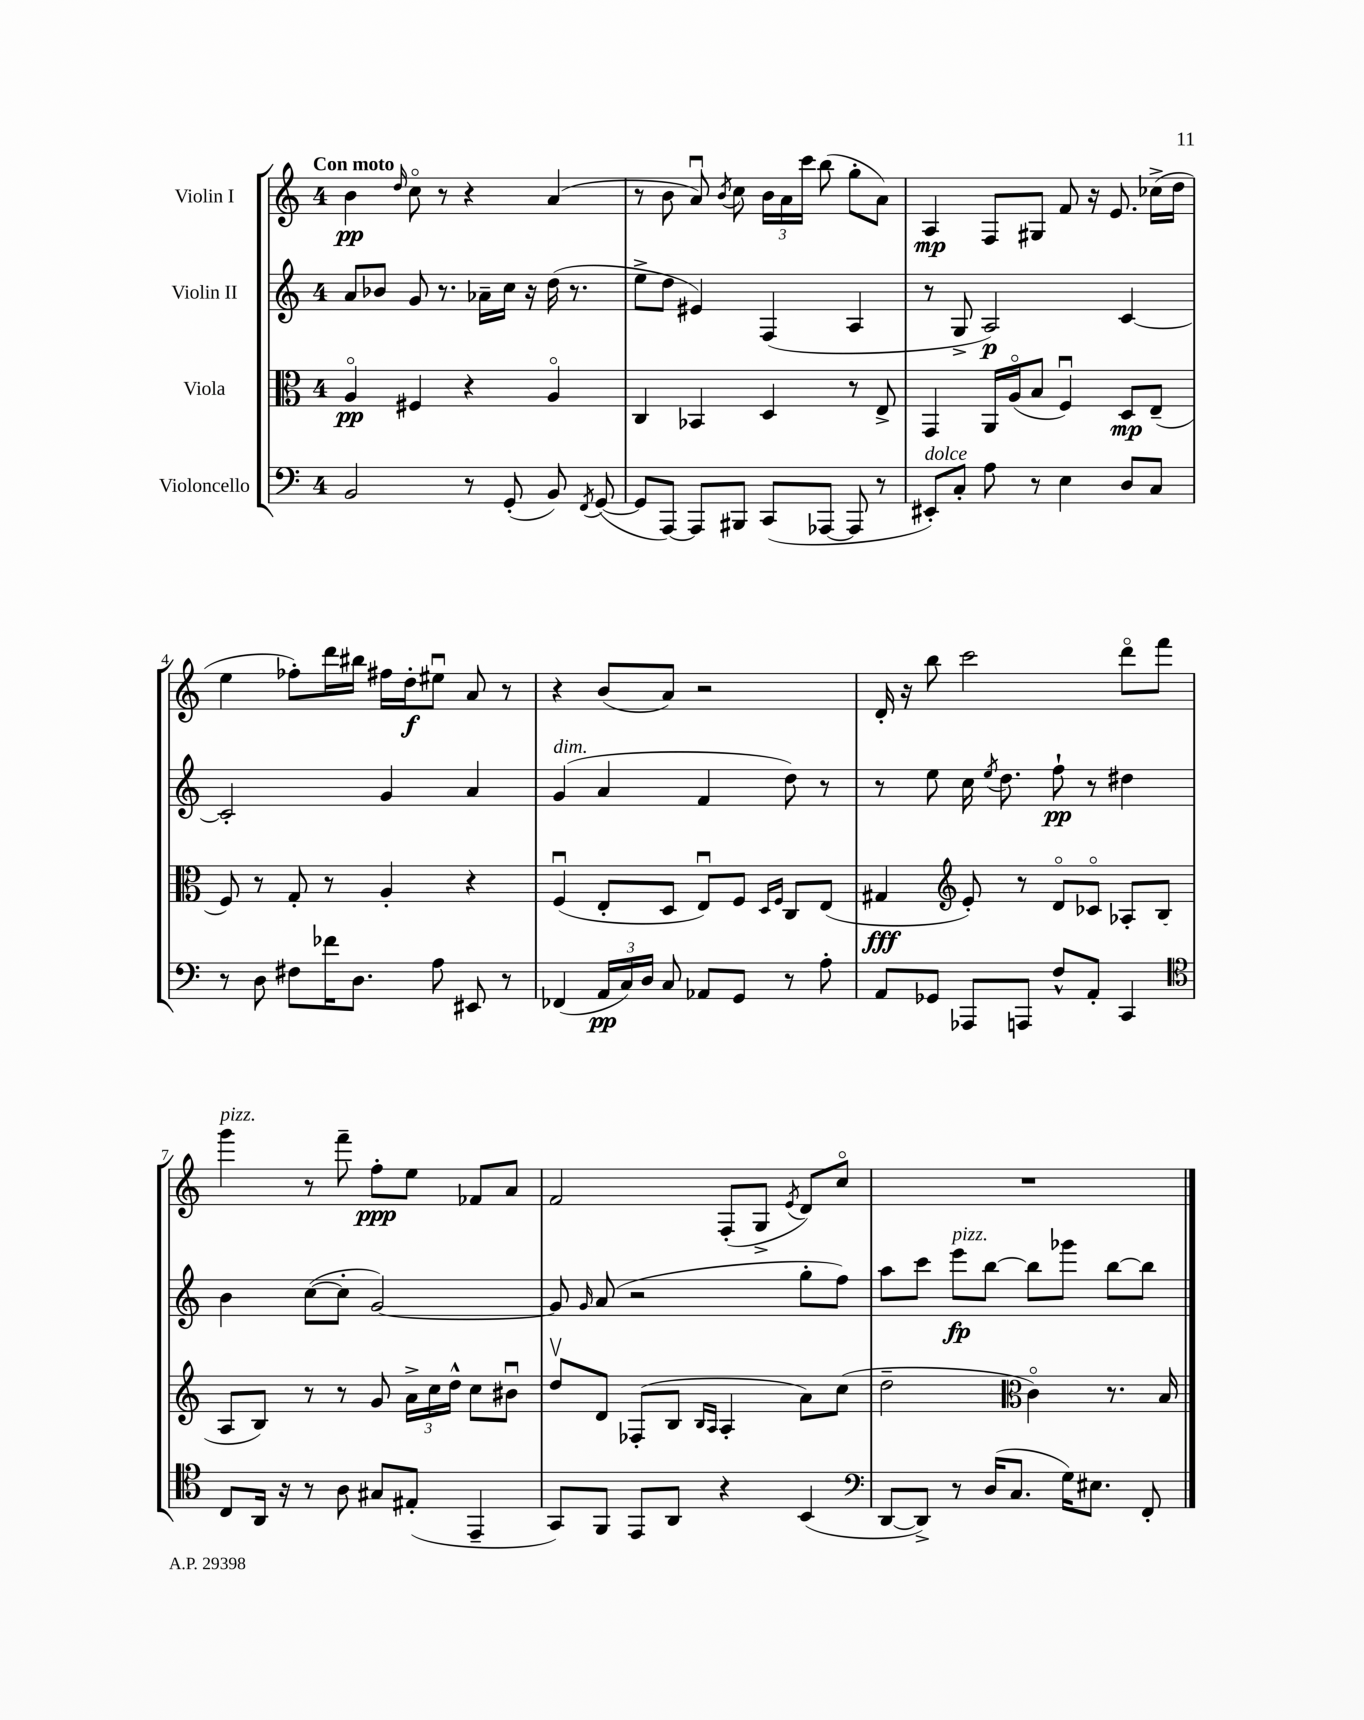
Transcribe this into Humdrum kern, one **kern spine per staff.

**kern	**kern	**kern	**kern
*staff4	*staff3	*staff2	*staff1
*clefF4	*clefC3	*clefG2	*clefG2
*k[]	*k[]	*k[]	*k[]
*M4/4	*M4/4	*M4/4	*M4/4
2BB	4Ao	8a	4b
.	.	8b-	.
.	.	.	16qqdd
.	4F#	8g	8cco
.	.	8.r	8r
8r	4r	.	4r
.	.	16a-~	.
(8GG'	.	16cc	.
.	.	16r	.
8BB)	4Ao	(16dd	(4a
.	.	8.r	.
8qFF	.	.	.
([8GG	.	.	.
=	=	=	=
8GG]	4C	8ee^	8r
[8AAA)	.	8dd	8b
8AAA]	4BB-	4e#)	8au)
.	.	.	8qb
8BBB#	.	.	8cc
(8CC	4D	(4F	24b
.	.	.	24a
.	.	.	24ccc
[8AAA-	.	.	(8bb
8AAA-]	8r	4A	8gg'
8r	8E^	.	8a)
=	=	=	=
8EE#')	4GG	8r	4A
8C'	.	8G^	.
8A	16AA	2A)	8F
.	(16Ao	.	.
8r	8B	.	8G#
4E	4Fu)	.	8f
.	.	.	16r
.	.	.	8.e
8D	8D	[4c	.
8C	(8E~	.	(16cc-^
.	.	.	16dd
=	=	=	=
8r	8F)	2c']	4ee
8D	8r	.	.
8F#	8G'	.	8ff-')
16f-	8r	.	16ddd
8.D	.	.	16bb#
.	4A'	4g	16ff#
.	.	.	16dd'
8A	.	.	8ee#u
8EE#	4r	4a	8a
8r	.	.	8r
=	=	=	=
(4FF-	(4Fu	(4g	4r
24AA	8E'	4a	(8b
24C)	.	.	.
24D	.	.	.
8C	8D	.	8a)
8AA-	8Eu)	4f	2r
8GG	8F	.	.
.	16qqD	.	.
.	16qqF	.	.
8r	8C	8dd)	.
8A'	(8E	8r	.
=	=	=	=
8AA	4G#	8r	16d'
.	.	.	16r
8GG-	.	8ee	8bb
*	*clefG2	*	*
8AAA-	8e')	16cc	2ccc
.	.	8qee	.
.	.	8.dd	.
8AAA	8r	.	.
8F^^	8do	8ff`	.
8AA'	8c-o	8r	.
4CC	8A-'	4dd#	8dddo
.	(8B	.	8fff
=	=	=	=
*clefC4	*	*	*
8C	8A	4b	4ggg
16AA	8B)	.	.
16r	.	.	.
8r	8r	([8cc	8r
8A	8r	8cc']	8fff~
8G#	8g	[2g)	8ff'
(8E#'	24a^	.	8ee
.	24cc	.	.
.	24dd^^	.	.
4EE~	8cc	.	8f-
.	8b#u	.	8a
=	=	=	=
8GG)	8ddv	8g]	2f
.	.	16qqg	.
8FF	8d	(8a	.
8EE	(8F-'	2r	.
8AA	8B	.	.
.	16qqB	.	.
.	16qqA	.	.
4r	4A'	.	(8F'
.	.	.	8G^
.	.	.	8qe
(4BB	8a)	8gg'	8d)
.	(8cc	8ff)	8cco
=	=	=	=
*clefF4	*	*	*
[8DD	2dd~	8aa	1r
8DD^])	.	8ccc	.
8r	.	8eee	.
(16D	.	[8bb	.
8.C	.	.	.
*	*clefC3	*	*
.	4co)	8bb]	.
16G)	.	8ggg-	.
8.E#	.	.	.
.	8.r	[8bb	.
8FF'	.	8bb]	.
.	16B	.	.
==	==	==	==
*-	*-	*-	*-
